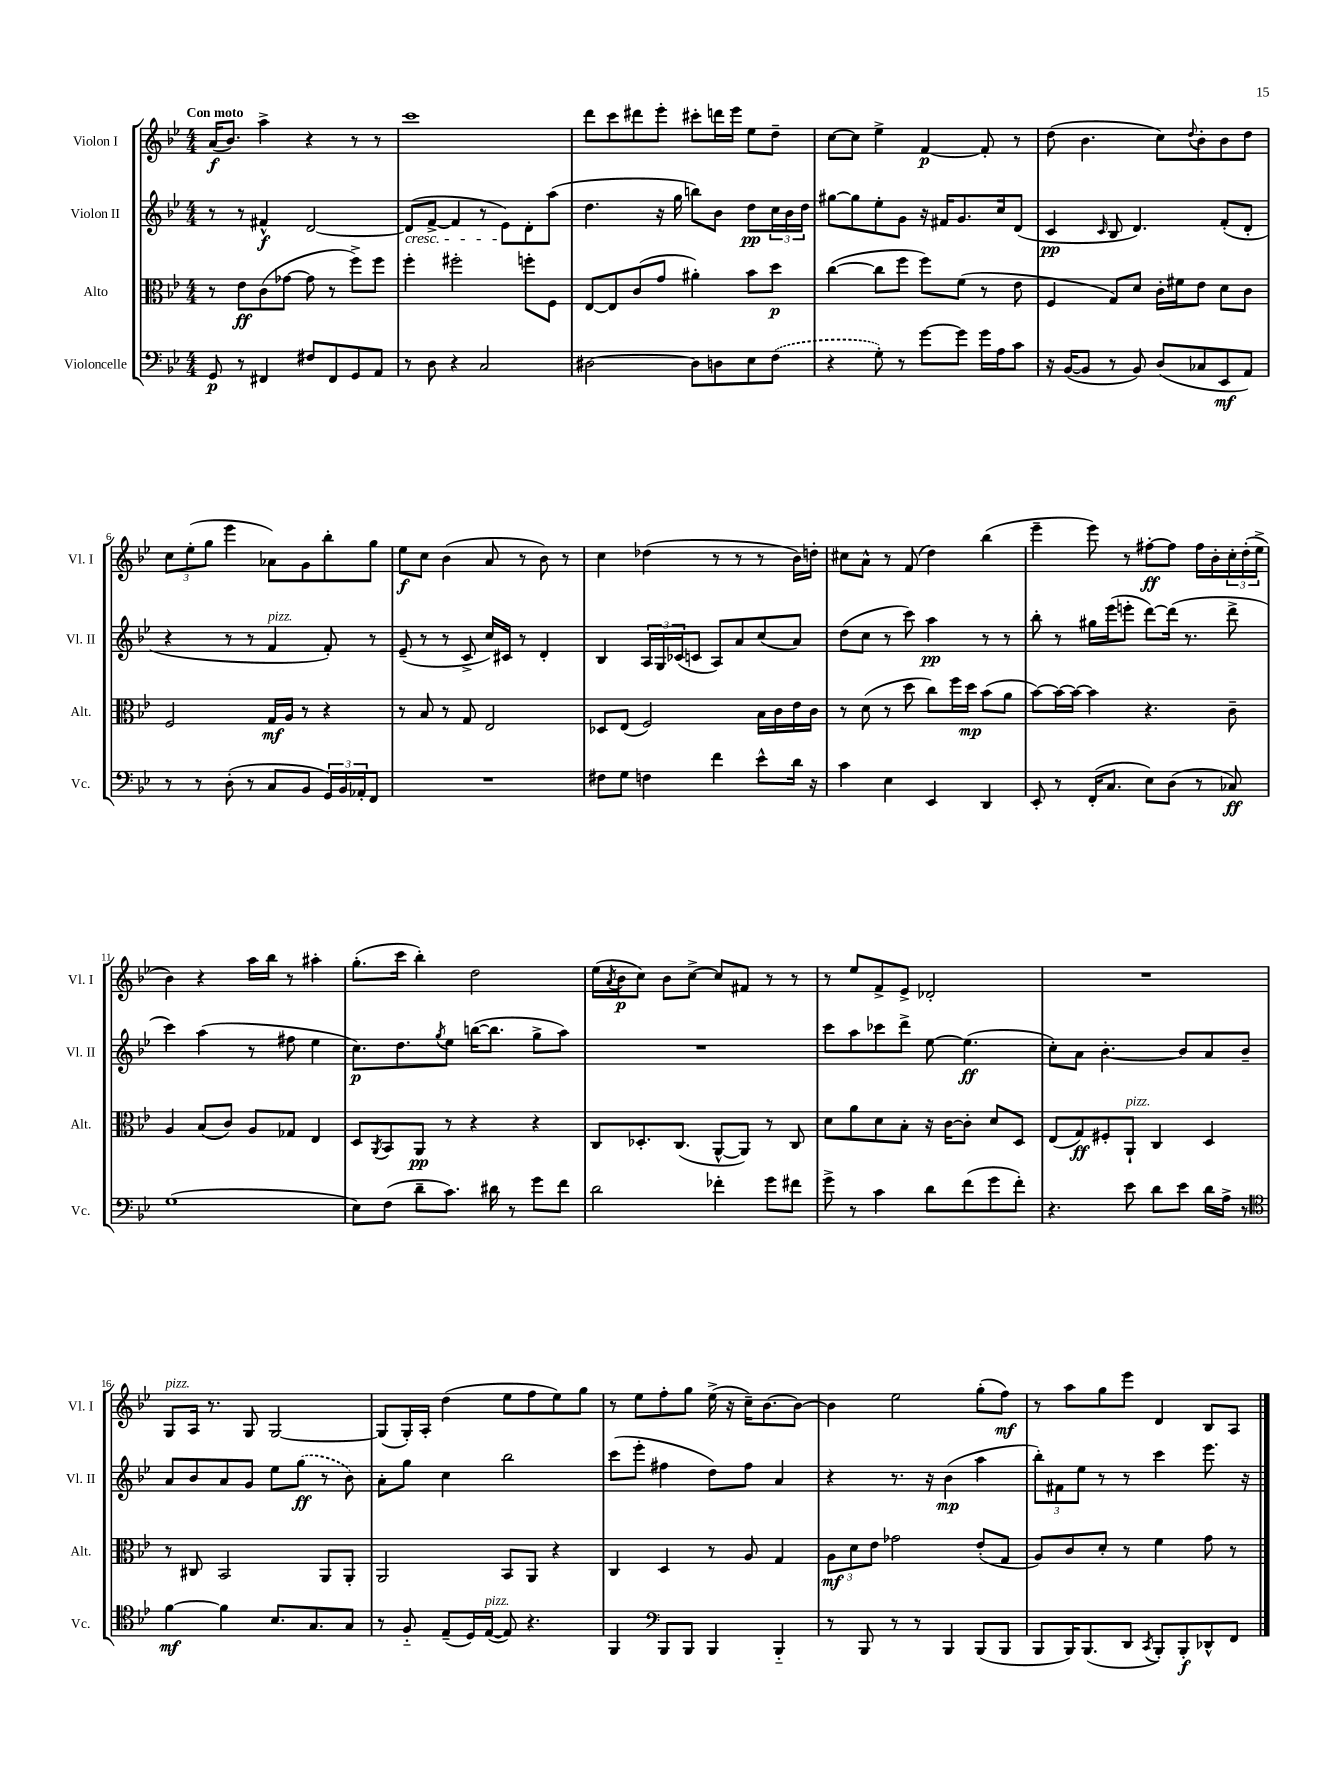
<<
\new StaffGroup <<
\new Staff = "s0" \with { instrumentName = "Violon I" shortInstrumentName = "Vl. I" } {
    \clef treble \key bes \major \numericTimeSignature \time 4/4 \tempo "Con moto"
    a'16\f( bes'8.) a''4-> r4 r8 r8 |
    c'''1 |
    d'''8 c'''8 dis'''8 ees'''8-. cis'''8-. d'''16 ees'''16 ees''8 d''8-- |
    c''8~ c''8 ees''4-> f'4~\p f'8-. r8 |
    d''8( bes'4. c''8) \appoggiatura { d''8 } bes'8-. bes'8 d''8 |
    \tuplet 3/2 { c''8 ees''8-.( g''8 } ees'''4 aes'8) g'8 bes''8-. g''8 |
    ees''8\f c''8 bes'4( a'8 r8 bes'8) r8 |
    c''4 des''4( r8 r8 r8 bes'16) d''16-. |
    cis''8 a'8-^ r8 f'8( d''4) bes''4( |
    ees'''4-- ees'''8) r8 fis''8~-.\ff fis''8 fis''16 bes'16-. \tuplet 3/2 { c''16-. d''16-.( ees''16-> } |
    bes'4) r4 a''16 bes''16 r8 ais''4-. |
    g''8.-.( c'''16 bes''4-.) d''2 |
    ees''16( \acciaccatura { a'8 } bes'16\p c''8) bes'8 c''8~-> c''8 fis'8 r8 r8 |
    r8 ees''8 f'8-> ees'8-> des'2-. |
    R1 |
    g8^\markup { \italic "pizz." } a16 r8. g8 g2~ |
    g8( g16-.) a16-. d''4( ees''8 f''8 ees''8) g''8 |
    r8 ees''8 f''8-. g''8 ees''16->( r16 c''16--) bes'8.~ bes'8~ |
    bes'4 ees''2 g''8-.( f''8\mf) |
    r8 a''8 g''8 ees'''8 d'4 bes8 a8 \bar "|." |
}
\new Staff = "s1" \with { instrumentName = "Violon II" shortInstrumentName = "Vl. II" } {
    \clef treble \key bes \major \numericTimeSignature \time 4/4
    r8 r8 fis'4-^\f d'2~ |
    d'8\cresc( f'8~-> f'4 r8 ees'8\!) d'8-. a''8( |
    d''4. r16 g''16 b''8) bes'8 d''8\pp \tuplet 3/2 { c''16 bes'16 d''16 } |
    gis''8~ gis''8 ees''8-. g'8 r16 fis'16 g'8. c''16 d'8( |
    c'4\pp \grace { c'16 } bes8 d'4.) f'8-.( d'8-. |
    r4 r8 r8 f'4^\markup { \italic "pizz." } f'8-.) r8 |
    ees'8--( r8 r8 c'8-> c''16) cis'16 r8 d'4-. |
    bes4 \tuplet 3/2 { a16 g16 ces'16( } c'8 a8) a'8 c''8( a'8) |
    d''8( c''8 r8 c'''8) a''4\pp r8 r8 |
    bes''8-. r8 gis''16 ees'''16( e'''8-. d'''8~) d'''16( r8. d'''8-> |
    c'''4) a''4( r8 fis''8 ees''4 |
    c''8.\p) d''8. \acciaccatura { g''8 } ees''8 b''16~( b''8. g''8-> a''8) |
    R1 |
    c'''8 a''8 ces'''8 d'''8-> ees''8~ ees''4.\ff( |
    c''8-.) a'8 bes'4.~-. bes'8 a'8 bes'8-- |
    a'8 bes'8 a'8 g'8 ees''8 \once \slurDashed g''8\ff( r8 bes'8) |
    a'8-. g''8 c''4 bes''2 |
    c'''8( ees'''8-. fis''4 d''8) fis''8 a'4 |
    r4 r8. r16 bes'4\mp( a''4 |
    \tuplet 3/2 { bes''8-.) fis'8 ees''8 } r8 r8 c'''4 ees'''8. r16 \bar "|." |
}
\new Staff = "s2" \with { instrumentName = "Alto" shortInstrumentName = "Alt." } {
    \clef alto \key bes \major \numericTimeSignature \time 4/4
    r8 ees'8\ff c'8( ges'8~ ges'8 r8 f''8->) f''8 |
    f''4-. fis''2-. f''8-. f8 |
    ees8~ ees8 c'8( g'8 ais'4-.) bes'8 d''8\p |
    c''4~( c''8 f''8 f''8) f'8( r8 ees'8 |
    f4 g8) d'8 c'16-. fis'16 ees'8 d'8 c'8 |
    f2 g16\mf a16 r8 r4 |
    r8 bes8 r8 g8 ees2 |
    des8 ees8( f2) bes16 c'16 ees'16 c'16 |
    r8 d'8( r8 d''8 c''8) f''16 d''16\mp bes'8( a'8 |
    bes'8~) bes'16~ bes'16~ bes'4 r4. c'8-- |
    a4 bes8( c'8) a8 ges8 ees4 |
    d8 \acciaccatura { a,8 } bes,8 a,8\pp r8 r4 r4 |
    c8 des8.-. c8.( a,8~-^ a,8) r8 c8 |
    d'8 a'8 d'8 bes8-. r16 c'16~ c'8-. d'8 d8 |
    ees8( g8\ff) fis8-. a,8-!^\markup { \italic "pizz." } c4 d4 |
    r8 cis8 bes,2 a,8 a,8-. |
    a,2 bes,8 a,8 r4 |
    c4 d4 r8 a8 g4 |
    \tuplet 3/2 { a8\mf d'8 ees'8 } ges'2 ees'8-.( g8 |
    a8) c'8 d'8-. r8 f'4 g'8 r8 \bar "|." |
}
\new Staff = "s3" \with { instrumentName = "Violoncelle" shortInstrumentName = "Vc." } {
    \clef bass \key bes \major \numericTimeSignature \time 4/4
    g,8\p r8 fis,4 fis8 fis,8 g,8 a,8 |
    r8 d8 r4 c2 |
    dis2~ dis8 d8 ees8 \once \slurDashed f8( |
    r4 g8-.) r8 g'8~ g'8 g'16 a16 c'8 |
    r16 bes,16~( bes,8 r8 bes,8) d8( ces8 ees,8\mf a,8) |
    r8 r8 d8-.( r8 c8 bes,8 \tuplet 3/2 { g,16) bes,16 aes,16-. } f,8 |
    R1 |
    fis8 g8 f4 f'4 ees'8-^ d'16 r16 |
    c'4 ees4 ees,4 d,4 |
    ees,8-. r8 f,16-.( c8. ees8) d8( r8 ces8\ff) |
    g1( |
    ees8) f8( d'8-- c'8.) dis'16 r8 g'8 f'8 |
    d'2 fes'4-. g'8 fis'8 |
    g'8-> r8 c'4 d'8 f'8( g'8 f'8-.) |
    r4. ees'8 d'8 ees'8 d'16 a16-> r8 |
    \clef tenor f'4~\mf f'4 bes8. g8. g8 |
    r8 f8-_ ees8--( d16) ees16~^\markup { \italic "pizz." }( ees8) r4. |
    f,4 \clef bass bes,,8 bes,,8 bes,,4 bes,,4-_ |
    r8 bes,,8 r8 r8 bes,,4 bes,,8( bes,,8 |
    bes,,8 bes,,16) bes,,8.( d,8 \acciaccatura { c,8 } bes,,8-.) bes,,8-.\f des,8-^ f,8 \bar "|." |
}
>>
>>
